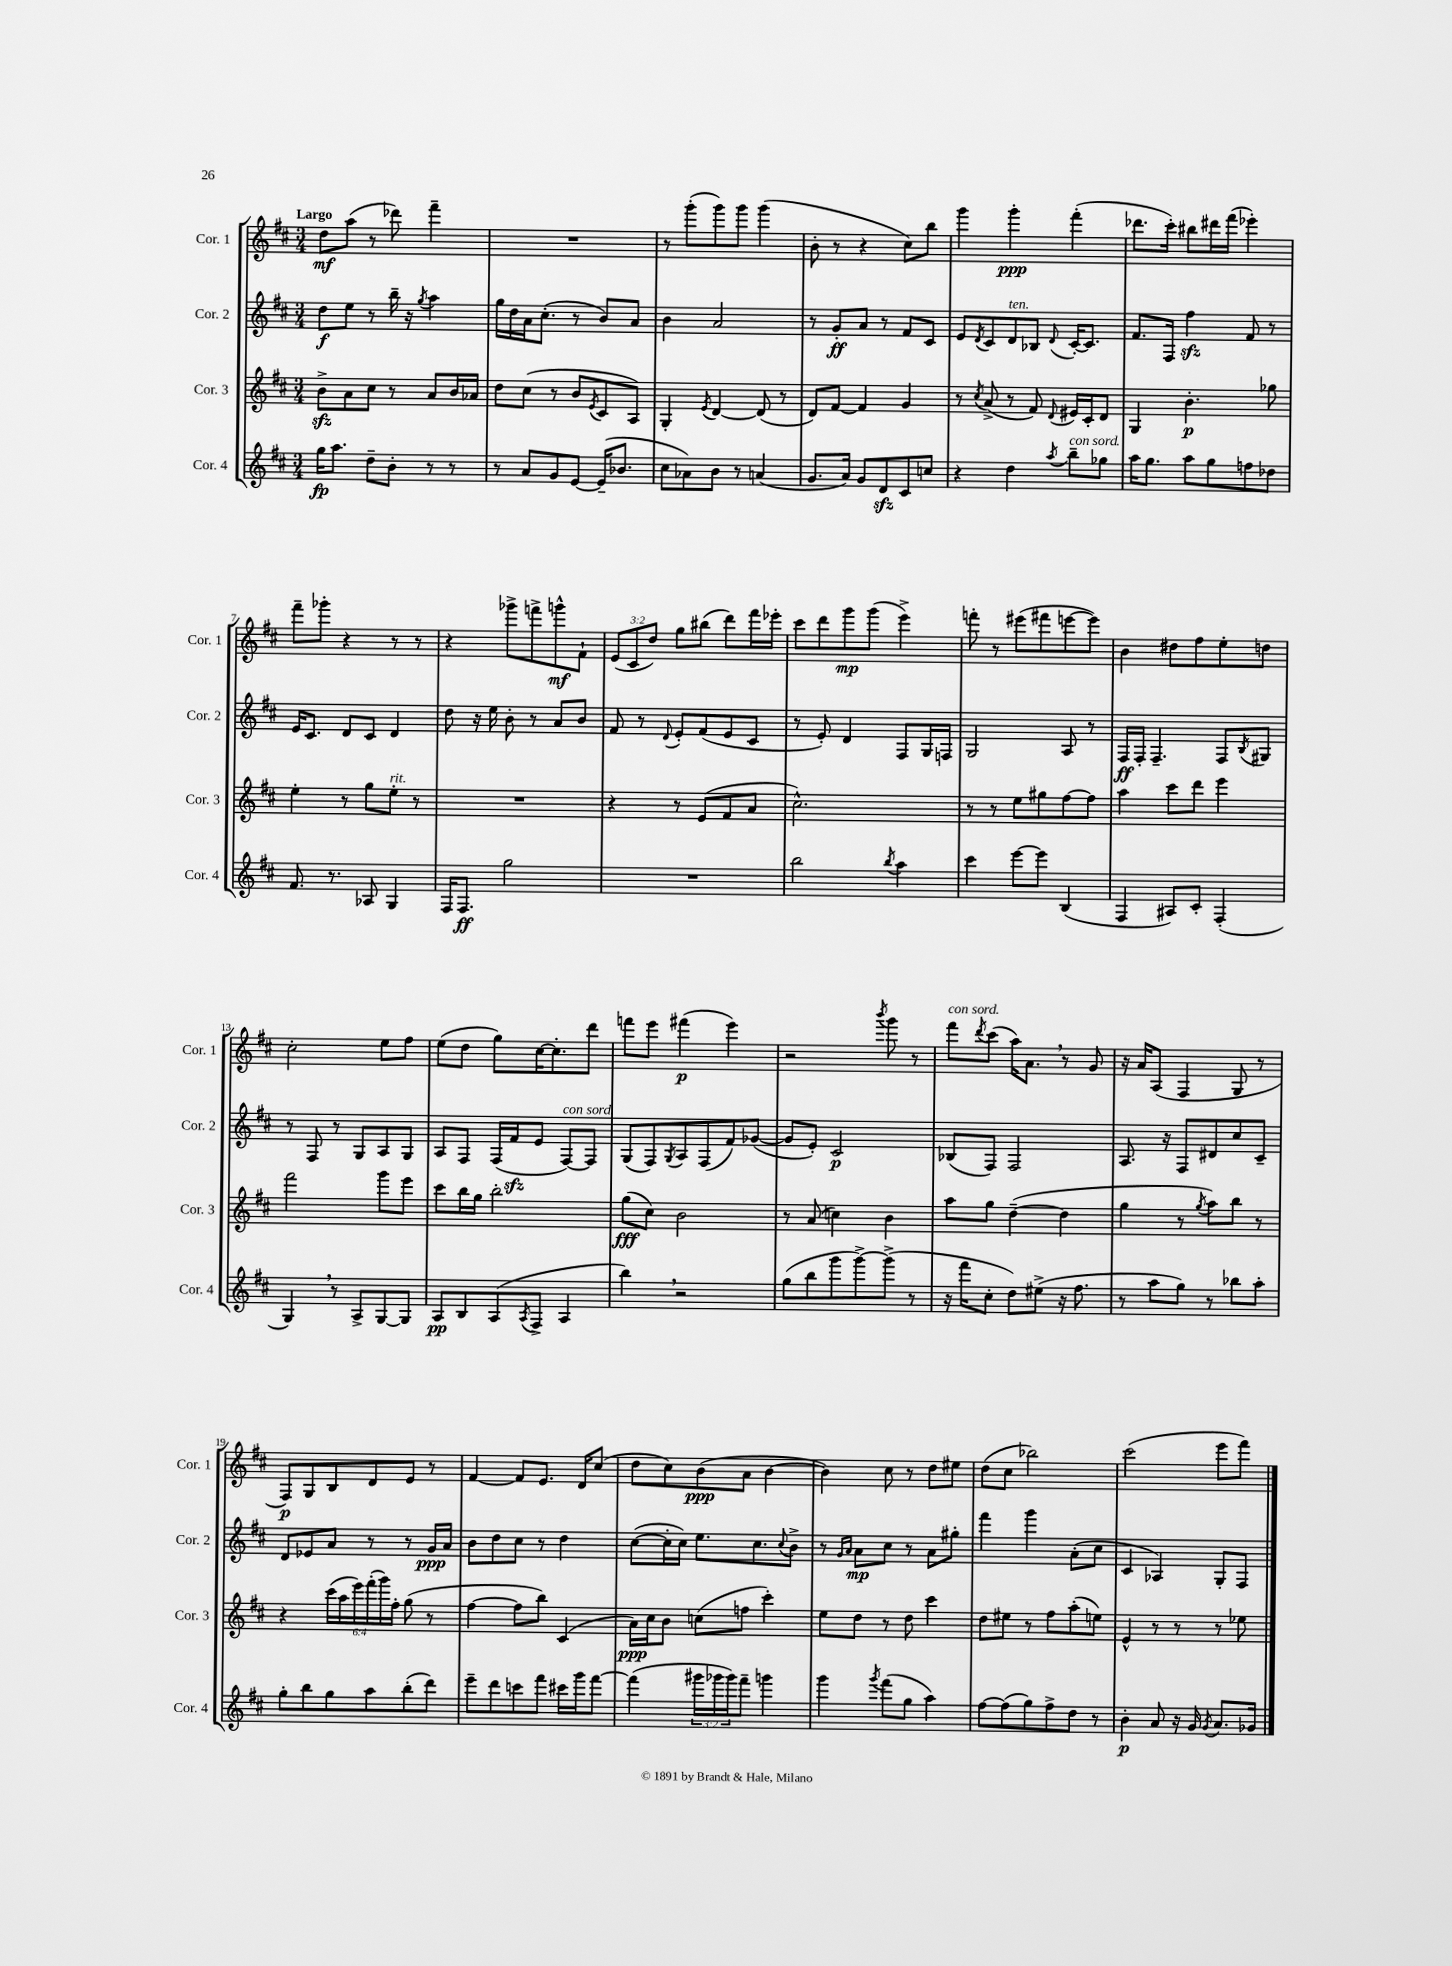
<<
\new StaffGroup <<
\new Staff = "s0" \with { instrumentName = "Cor. 1" shortInstrumentName = "Cor. 1" } {
    \clef treble \key d \major \numericTimeSignature \time 3/4 \override Staff.TupletNumber.text = #tuplet-number::calc-fraction-text \tempo "Largo"
    d''8\mf a''8( r8 des'''8) fis'''4-- |
    R2. |
    r8 g'''8-.( g'''8) g'''8 g'''4( |
    b'8-. r8 r4 cis''8) b''8 |
    g'''4 g'''4-.\ppp fis'''4-.( |
    des'''8. cis'''16-.) bis''8 dis'''16 fis'''16( ees'''4-.) |
    fis'''8-- ges'''8-. r4 r8 r8 |
    r4 ges'''8-> f'''8-> g'''8-^\mf fis'8-! |
    \tuplet 3/2 { e'8( cis'8 d''8) } g''8 bis''8( d'''8) fis'''16 ees'''16-. |
    cis'''8 d'''8 g'''8\mp g'''8( e'''4->) |
    f'''8-. r8 eis'''8( fis'''8 e'''8~ e'''8) |
    b'4 dis''8 fis''8 e''8-. d''8 |
    cis''2-. e''8 fis''8 |
    e''8( d''8 g''8) cis''16~ cis''8.-. d'''8 |
    f'''8 e'''8 fis'''4\p( e'''4) |
    r2 \acciaccatura { b'''8 } g'''8 r8 |
    fis'''8^\markup { \italic "con sord." } \acciaccatura { d'''8 } cis'''8( a''16) a'8. \breathe r8 g'8 |
    r16 a'16 a8( fis4 g8 r8 |
    fis8\p) g8 b8 d'8 e'8 r8 |
    fis'4~ fis'8 e'8. d'16 cis''8( |
    d''8 cis''8) b'8\ppp( a'8 b'4~ |
    b'4) cis''8 r8 d''8 eis''8 |
    d''8( cis''8 bes''2) |
    cis'''2( e'''8 fis'''8) \bar "|." |
}
\new Staff = "s1" \with { instrumentName = "Cor. 2" shortInstrumentName = "Cor. 2" } {
    \clef treble \key d \major \numericTimeSignature \time 3/4
    d''8\f e''8 r8 b''16-- r16 \acciaccatura { g''8 } a''4 |
    g''16 d''16 a'16 cis''8.-.( r8 b'8) a'8 |
    b'4 a'2 |
    r8 g'8-.\ff a'8 r8 fis'8 cis'8 |
    e'8 \acciaccatura { d'8 } cis'8 d'8^\markup { \italic "ten." } bes8 \appoggiatura { d'8 } cis'16~-. cis'8. |
    fis'8. fis16 fis''4\sfz fis'8 r8 |
    e'16 cis'8. d'8 cis'8 d'4 |
    d''8 r16 e''16 b'8-. r8 a'8 b'8 |
    fis'8 r8 \appoggiatura { d'8 } e'8-. fis'8( e'8 cis'8 |
    r8 e'8-.) d'4 fis8 g16 f16 |
    g2 a8 r8 |
    fis16\ff fis16-. fis4.-- fis8 \acciaccatura { b8 } gis8 |
    r8 fis8 r8 g8 a8 g8 |
    a8 fis8 fis16( fis'16\sfz e'8 fis8~^\markup { \italic "con sord." }) fis8 |
    g8( fis8) \acciaccatura { g8 } a8 fis8( fis'8) ges'8~( |
    ges'8 e'8-.) cis'2\p |
    bes8( fis8) fis2 |
    a8. r16 fis8 dis'8 cis''8 cis'8-- |
    d'8 ees'8 a'8 r8 r8 g'16\ppp a'16 |
    b'8 d''8 cis''8 r8 d''4 |
    cis''8~( cis''16-. cis''16) e''8. cis''8. \appoggiatura { cis''8 } b'8-> |
    r8 \grace { g'16 a'16 } a'8\mp cis''8 r8 a'8 gis''8-. |
    fis'''4 g'''4 a'8-.( cis''8 |
    cis'4 aes4) g8-. fis8 \bar "|." |
}
\new Staff = "s2" \with { instrumentName = "Cor. 3" shortInstrumentName = "Cor. 3" } {
    \clef treble \key d \major \numericTimeSignature \time 3/4 \override Staff.TupletNumber.text = #tuplet-number::calc-fraction-text
    b'8->\sfz a'8 cis''8 r8 a'8 b'16 aes'16 |
    d''8 cis''8( r8 b'8 \acciaccatura { e'8 } cis'8 a8) |
    g4-. \acciaccatura { e'8 } d'4~ d'8( r8 |
    d'8) fis'8~ fis'4 g'4 |
    r8 \acciaccatura { cis''8 } a'8->( r8 fis'8) \appoggiatura { d'8 } eis'16 cis'16-. d'8 |
    g4 b'4.-.\p ges''8 |
    e''4-. r8 g''8 e''8-.^\markup { \italic "rit." } r8 |
    R2. |
    r4 r8 e'8( fis'8 a'8 |
    cis''2.-^) |
    r8 r8 e''8 gis''8 fis''8~ fis''8 |
    a''4 cis'''8 d'''8 e'''4 |
    fis'''2 g'''8 e'''8 |
    cis'''8 b''16 g''16 b''2-. |
    g''8\fff( cis''8) b'2 |
    r8 a'8( c''4) b'4 |
    a''8 g''8 d''4~--( d''4 |
    g''4 r8 \acciaccatura { g''8 } a''8) b''8 r8 |
    r4 \tuplet 6/4 { cis'''16( a''16 e'''16) fis'''16-.( g'''16) fis''16-. } g''8( r8 |
    fis''4~ fis''8 b''8) cis'4( |
    a'16\ppp) cis''16 b'8 c''8( f''8 cis'''4-.) |
    e''8 d''8 r8 d''8 cis'''4 |
    d''8 eis''8 r8 fis''8 a''8-.( e''8) |
    e'4-^ r8 r8 r8 ees''8 \bar "|." |
}
\new Staff = "s3" \with { instrumentName = "Cor. 4" shortInstrumentName = "Cor. 4" } {
    \clef treble \key d \major \numericTimeSignature \time 3/4 \override Staff.TupletNumber.text = #tuplet-number::calc-fraction-text
    g''16\fp a''8. d''8-- b'8-. r8 r8 |
    r8 a'8 g'8 e'8~ e'16--( bes'8. |
    cis''8 aes'8) b'8 r8 a'4( |
    g'8. a'16) g'8 d'8\sfz cis'8 c''8 |
    r4 d''4 \acciaccatura { a''8 } b''8--^\markup { \italic "con sord." } ges''8 |
    a''16 g''8. a''8 g''8 f''8 des''8 |
    fis'8. r8. aes8 g4 |
    fis16 fis8.\ff g''2 |
    R2. |
    b''2 \acciaccatura { b''8 } a''4 |
    cis'''4 e'''8~ e'''8 b4( |
    fis4 ais8) cis'8-. fis4-.( |
    g4) \breathe r8 a8-> g8~ g8 |
    a8\pp b8 a8( \acciaccatura { a8 } fis8-> a4 |
    b''4) \breathe r2 |
    g''8( b''8 g'''8 g'''8~->) g'''8->( r8 |
    r16 fis'''16 cis''8-. d''8) eis''8->( r16 fis''8. |
    r8 a''8 g''8) r8 bes''8 a''8-. |
    g''8-. b''8 g''8 a''8 b''8-.( d'''8) |
    e'''8-- d'''8 c'''8 fis'''8 cis'''16 g'''16 fis'''8~ |
    fis'''4( \tuplet 3/2 { gis'''16 ges'''16 ges'''16) } fis'''8-- g'''4 |
    g'''4 \acciaccatura { g'''8 } fis'''8( g''8 a''4) |
    fis''8~ fis''8( g''8) fis''8-> d''8 r8 |
    b'4-.\p a'8 r16 g'16 \acciaccatura { g'8 } a'8. ges'16 \bar "|." |
}
>>
>>
